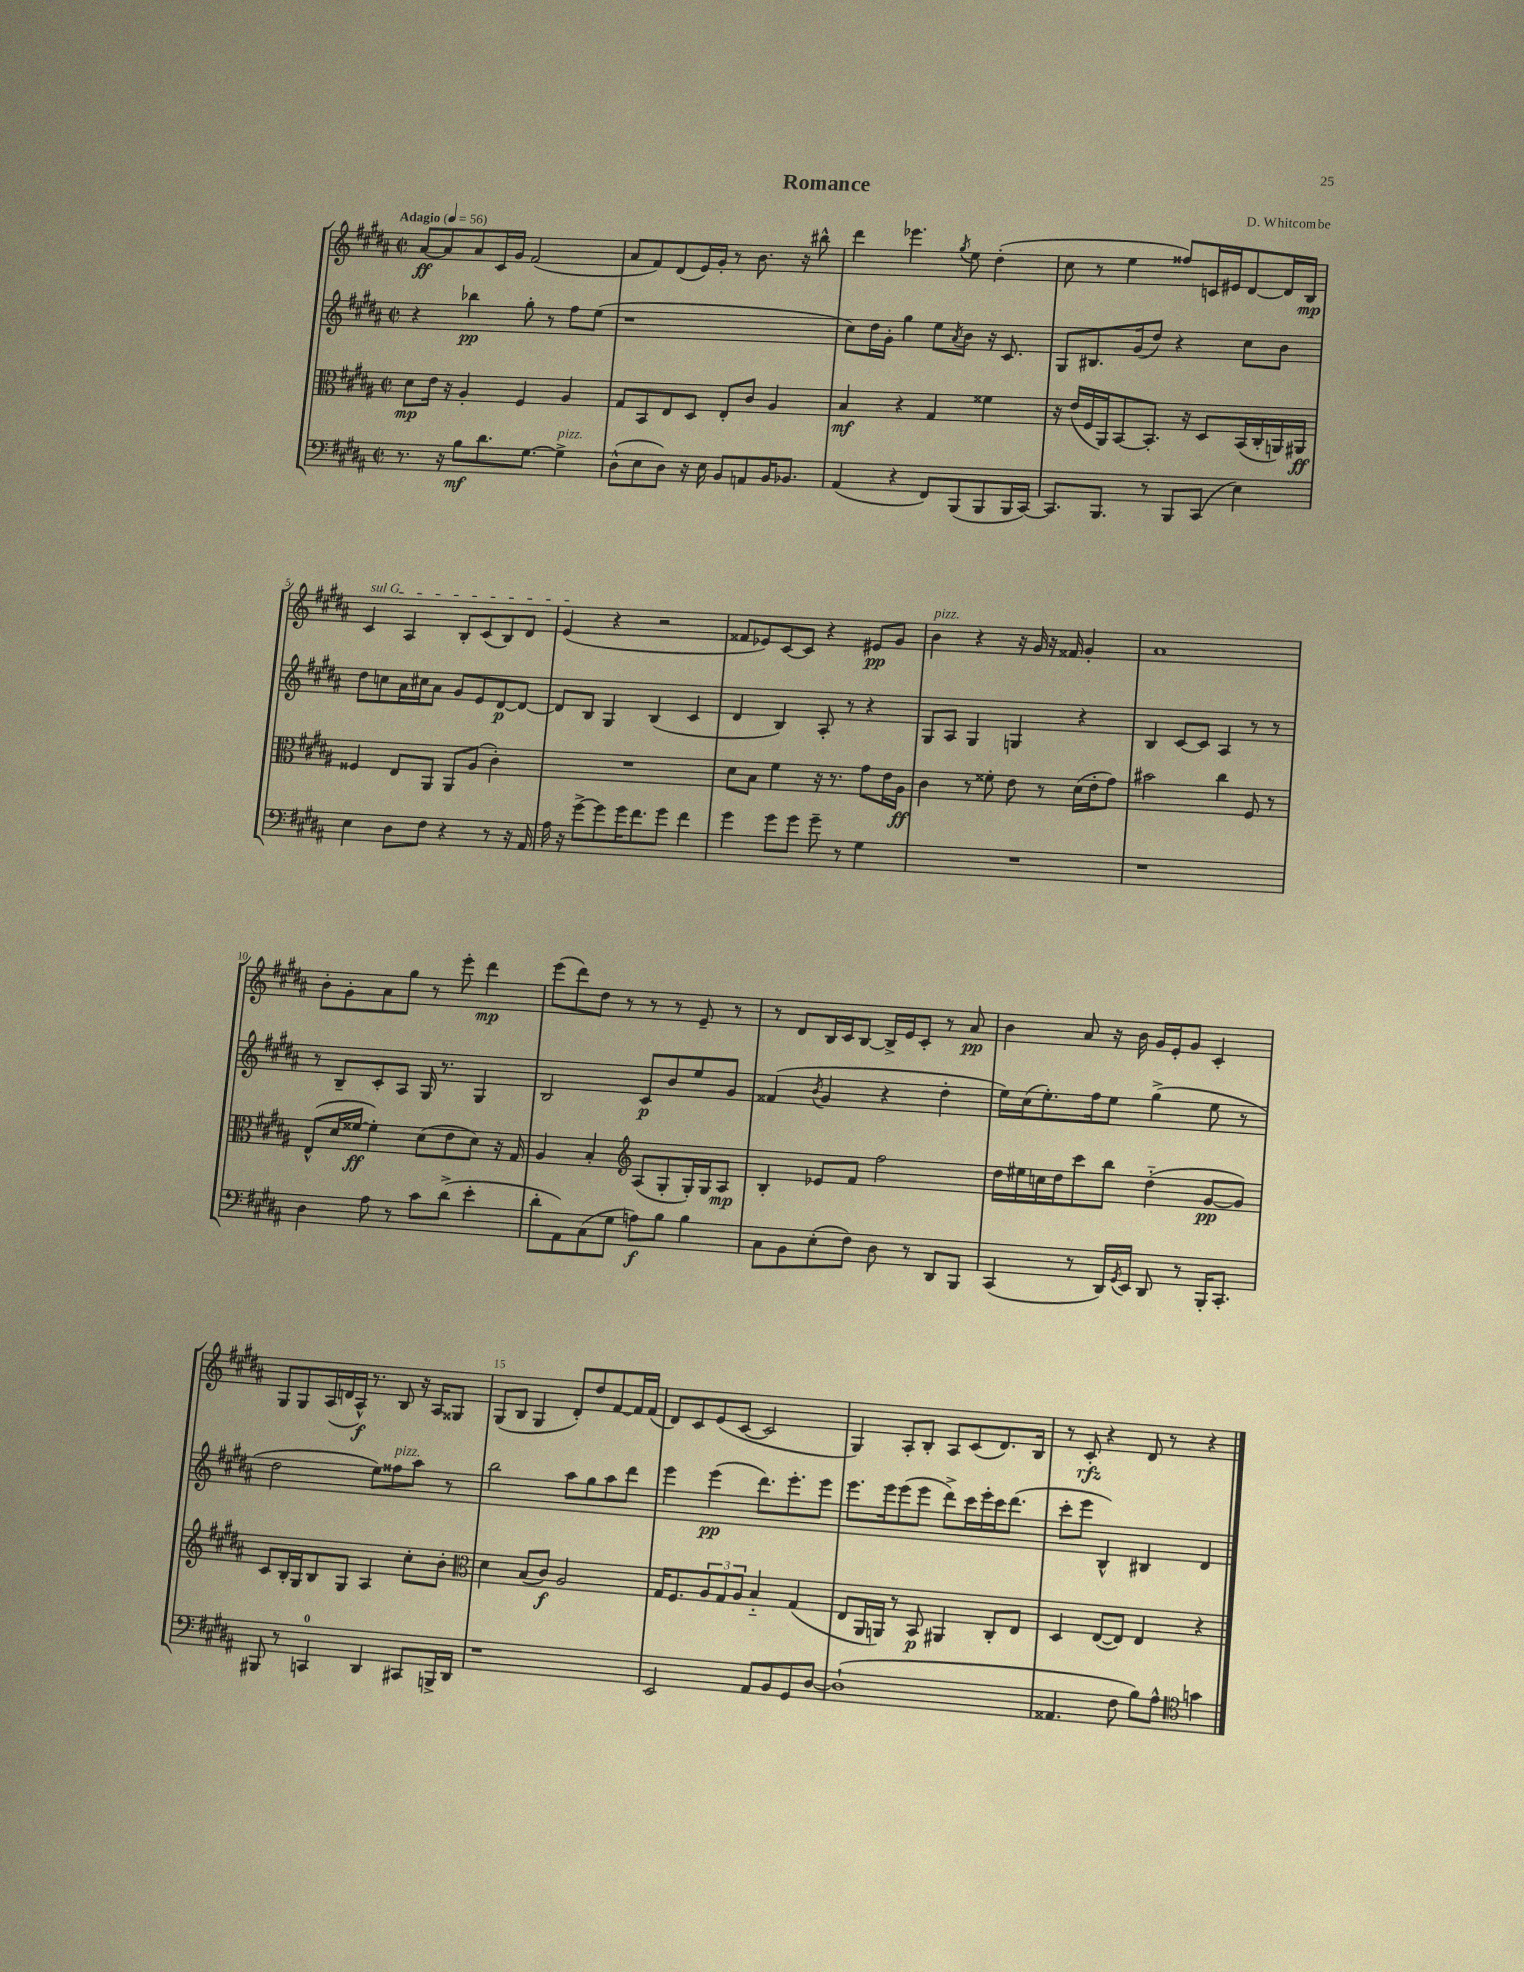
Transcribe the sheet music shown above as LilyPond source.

\header { title = "Romance" composer = "D. Whitcombe" }
<<
\new StaffGroup <<
\new Staff = "s0" {
    \clef treble \key b \major \defaultTimeSignature \time 2/2 \tempo "Adagio" 4 = 56
    ais'8~\ff ais'8 ais'8 cis'16 gis'16 fis'2( |
    ais'8 fis'8) dis'8( e'16) gis'16-. r8 b'8. r16 bis''8-^ |
    dis'''4 ees'''4. \acciaccatura { gis''8 } e''8 dis''4-.( |
    cis''8 r8 e''4 fisis''8) c'16 eis'16 dis'8~ dis'16 b16\mp |
    \once \override TextSpanner.bound-details.left.text = \markup { \italic "sul G" } cis'4\startTextSpan ais4 b8-. cis'8( b8) dis'8 |
    e'4\stopTextSpan( r4 r2 |
    fisis'8 ees'8) cis'8~ cis'8 r4 eis'8\pp gis'8 |
    b'4^\markup { \italic "pizz." } r4 r16 gis'16 r16 fisis'16 gis'4-. |
    ais'1 |
    b'8-. gis'8-. ais'8 gis''8 r8 e'''8-. dis'''4\mp |
    e'''8( dis'''8) dis''8 r8 r8 r8 e'8-- r8 |
    r8 dis'8 b16 cis'16 b8~ b16-> e'16 cis'8-. r8 ais'8\pp |
    b'4 ais'8 r16 b'16 gis'16 e'16-. gis'8 cis'4-. |
    gis8 gis8 ais16( d'16 ais16-^\f) r8. b8 r16 ais16 gisis8 |
    gis8( b8 gis4 dis'8-.) dis''8 fis'8~ fis'16 fis'16( |
    dis'8) cis'8 e'8( cis'8~ cis'2 |
    gis4) ais8-. b8-. ais8 cis'8( dis'8.) b16 |
    r8 cis'8-.\rfz r4 dis'8 r8 r4 \bar "|." |
}
\new Staff = "s1" {
    \clef treble \key b \major \defaultTimeSignature \time 2/2
    r4 bes''4\pp gis''8-. r8 fis''8 e''8( |
    r1 |
    cis''8) dis''16 gis'16-. gis''4 e''8 \acciaccatura { ais'8 } b'8 r16 cis'8. |
    gis8 bis8. gis'16( dis''8) r4 cis''8 b'8 |
    dis''8 c''8 ais'16 cis''16 ais'8 gis'8 e'8 dis'8~\p dis'8~ |
    dis'8 b8 gis4 b4( cis'4 |
    dis'4 b4) ais8-. r8 r4 |
    gis8 ais8 gis4 g4 r4 |
    b4 cis'8~ cis'8 ais4 r8 r8 |
    r8 b8-- cis'8-. ais8 gis16 r8. gis4 |
    b2 cis'8\p b'8 e''8 gis'8 |
    fisis'4( \acciaccatura { b'8 } gis'4 r4 dis''4-. |
    e''16) cis''16( e''8.-.) fis''16 e''8 gis''4->( e''8 r8 |
    dis''2 e''8) fisis''8^\markup { \italic "pizz." } ais''8 r8 |
    b''2 ais''8 gis''8 ais''8 dis'''8 |
    e'''4 e'''4\pp( dis'''8.) e'''8.-. e'''8 |
    e'''8. e'''16 e'''8( e'''8 dis'''8->) cis'''16 e'''16-. cis'''16 dis'''8.( |
    cis'''8-. e'''8 b4-^) bis4 dis'4 \bar "|." |
}
\new Staff = "s2" {
    \clef alto \key b \major \defaultTimeSignature \time 2/2
    dis'8\mp e'16 r16 ais4-. fis4 ais4 |
    gis8 b,8 e8 dis8 e8-. cis'8 ais4 |
    b4\mf r4 gis4 fisis'4 |
    r16 e'16( fis16 ais,16) b,8~ b,8.-. r16 dis8 b,16( cis16-. a,16) ais,16\ff |
    fisis4 e8 ais,8 ais,8 ais8( cis'4-.) |
    R1 |
    dis'8 b8 fis'4 r16 r8. gis'8 e'16 ais16\ff |
    cis'4 r8 fisis'8-. e'8 r8 dis'16( e'16-. gis'8) |
    bis'2 cis''4 fis8 r8 |
    e8-^( dis'16 fisis'16~\ff fisis'4-.) dis'8( e'8 dis'8) r16 gis16 |
    ais4 b4-. \clef treble ais8( gis8-. gis16-.) gis16 ais8\mp |
    b4-. ees'8 fis'8 fis''2 |
    dis''16 eis''16 c''16 dis''16 cis'''8 b''8 dis''4-_( gis'8~\pp gis'8) |
    cis'8 b16-. gis16 b8 gis8 ais4 cis''8-. b'8-. |
    \clef alto dis'4 b8( cis'8\f) ais2 |
    gis16 fis8. \tuplet 3/2 { ais8 gis8 ais8 } b4-_ gis4( |
    e8 ais,16 a,16) r8 b,8\p ais,4 cis8-. e8 |
    dis4 e8~( e8) e4 r4 \bar "|." |
}
\new Staff = "s3" {
    \clef bass \key b \major \defaultTimeSignature \time 2/2
    r8. r16 b8\mf dis'8. gis8.~ gis4->^\markup { \italic "pizz." } |
    dis8-^( e8 dis8) r16 e16 b,8 a,8 b,16 bes,8. |
    ais,4( r4 fis,8) b,,8( b,,8 b,,16 cis,16~) |
    cis,8. b,,8. r8 b,,8 cis,8( e4) |
    e4 dis8 fis8 r4 r8 r16 ais,16 |
    ais16 r16 gis'8~-> gis'8 gis'16 fis'8. gis'8 fis'4 |
    gis'4 gis'8 gis'8 gis'8-- r8 gis4 |
    R1 |
    r1 |
    dis4 ais8 r8 cis'8 dis'8->( e'4-. |
    dis'8-. ais,8) cis8( gis8 a8\f) b8 b4 |
    cis8 b,8 e8-.( fis8) dis8 r8 dis,8 b,,8 |
    cis,4( r8 dis,16) \acciaccatura { gis,8 } e,16 dis,8 r8 b,,16-. cis,8.-. |
    bis,,8 r8 c,4-0 dis,4 cis,8 b,,16-> dis,16 |
    r1 |
    e,2 ais,8 b,8 gis,8 dis8~ |
    dis1-!( |
    aisis,4. fis8 b8) ais8-^ \clef tenor g'4 \bar "|." |
}
>>
>>
\layout { \context { \Score \override BarNumber.break-visibility = ##(#f #t #t) barNumberVisibility = #(every-nth-bar-number-visible 5) } }
